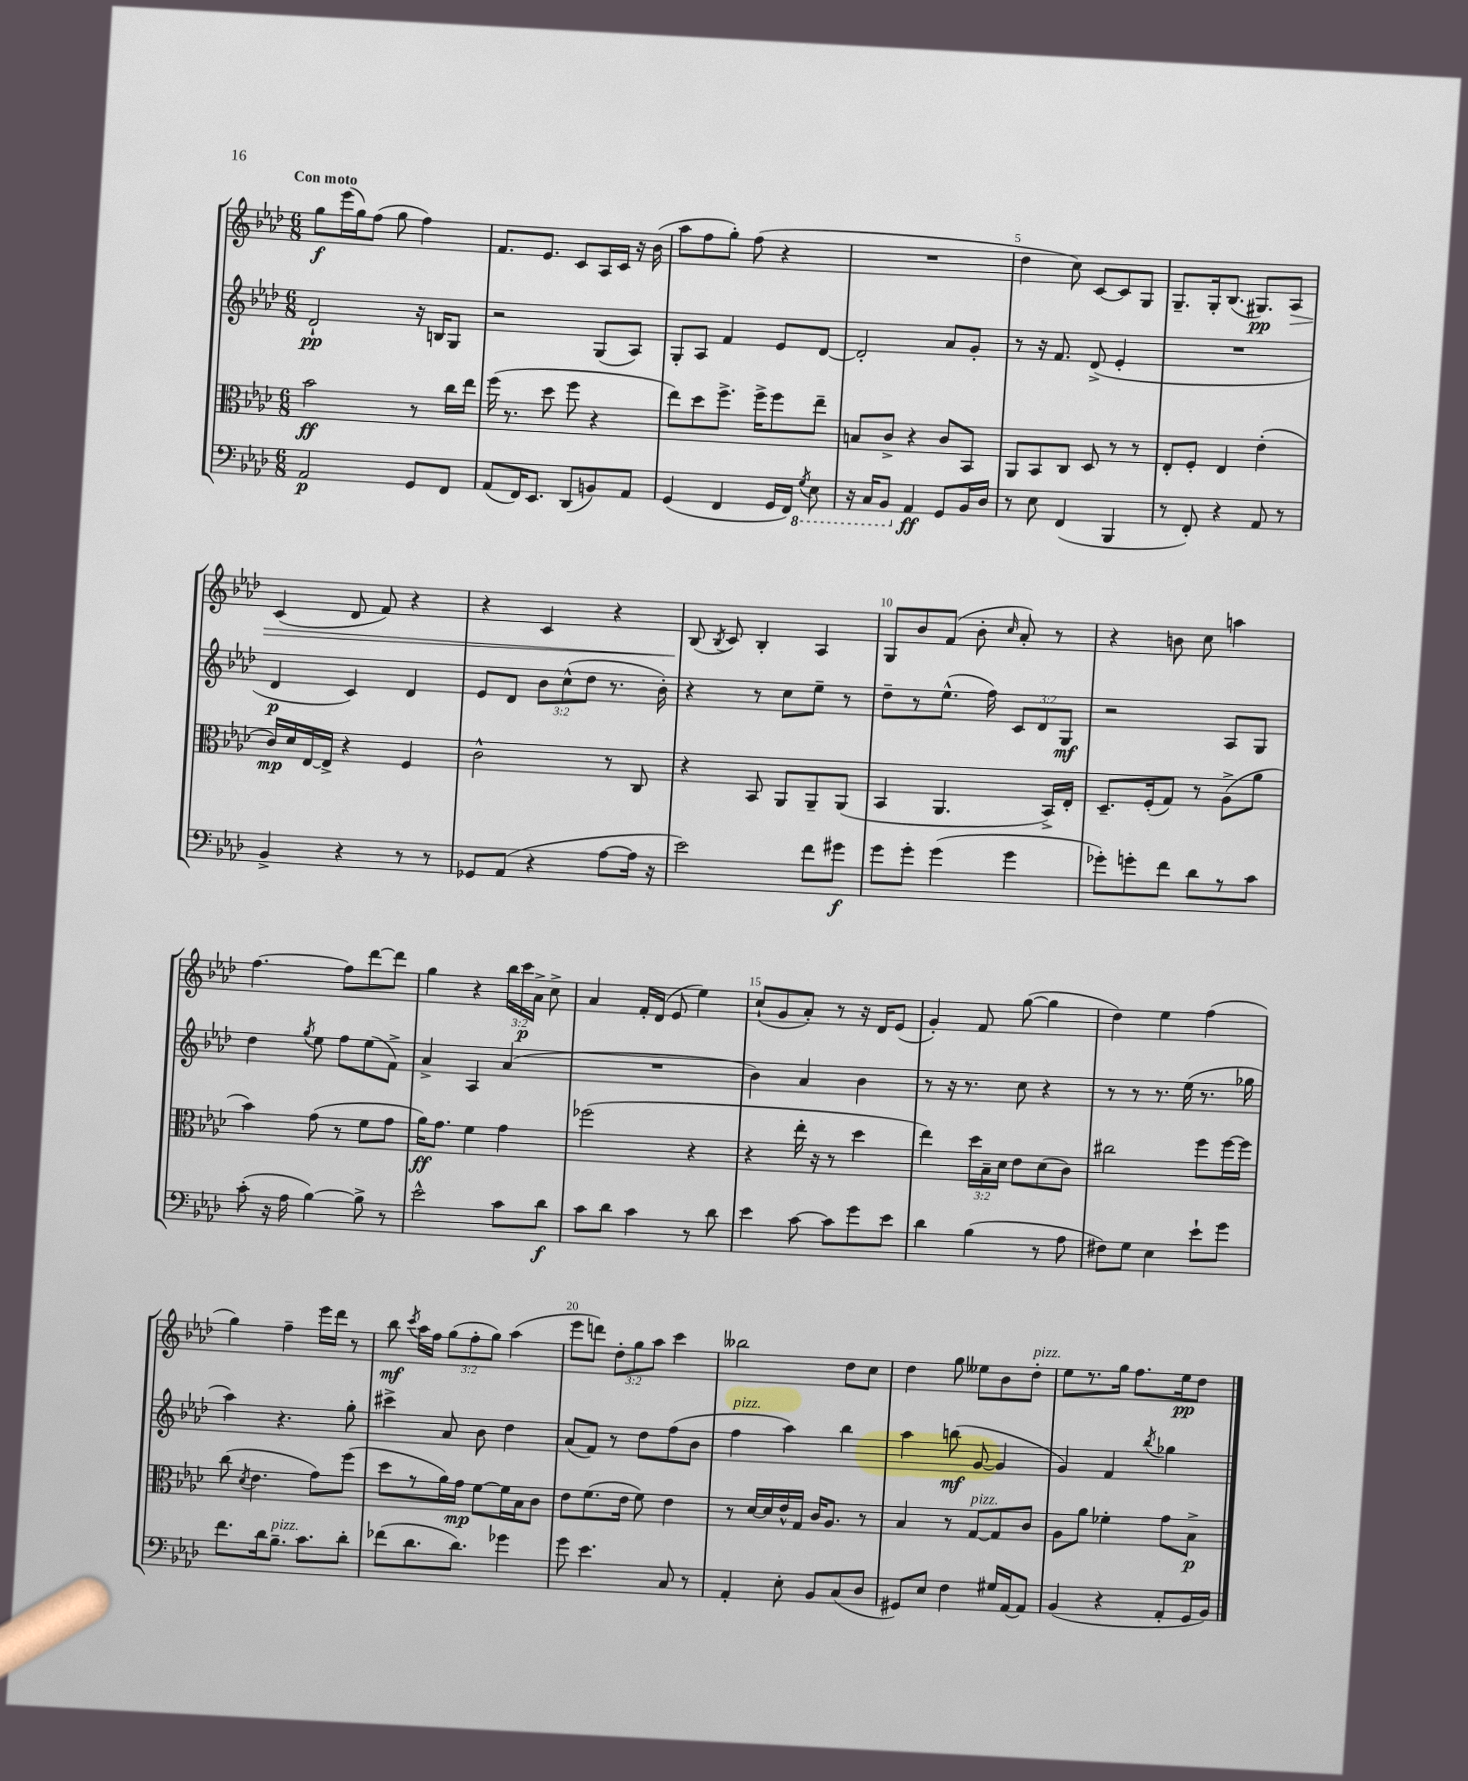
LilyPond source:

<<
\new StaffGroup <<
\new Staff = "s0" {
    \clef treble \key aes \major \numericTimeSignature \time 6/8 \override Staff.TupletNumber.text = #tuplet-number::calc-fraction-text \tempo "Con moto"
    \autoBeamOff g''8[\f ees'''16( g''16) f''8]( g''8 f''4) |
    f'8.[ ees'8.] c'8[ aes16 c'16] r16 bes'16( |
    aes''8[ f''8 g''8]-.) f''8( r4 |
    R2. |
    des''4 c''8) c'8[~ c'8 g8] |
    g8.[-- g16-. bes8.]( gis8.[\pp) aes8]\> |
    c'4( des'8 f'8) r4 |
    r4 c'4 r4 |
    bes8\!( \acciaccatura { bes8 } c'8) bes4-. aes4 |
    g8[ bes'8 f'8]( bes'8-. \grace { c''16 } aes'8-.) r8 |
    r4 b'8 c''8 a''4 |
    f''4.~ f''8[ des'''8~ des'''8] |
    g''4 r4 \tuplet 3/2 { bes''16[ c'''16\p aes'16]-> } c''8-> |
    aes'4 f'16[-. des'16]( ees'8 ees''4) |
    c''8[-!( g'8 aes'8]-.) r8 r16 des'16[ ees'8]( |
    g'4-.) f'8 g''8~( g''4 |
    des''4) ees''4 f''4( |
    g''4) f''4-- ees'''16[ des'''16] r8 |
    bes''8\mf \acciaccatura { c'''8 } aes''16[ f''16] \tuplet 3/2 { g''8[( f''8-. g''8]) } aes''4( |
    ees'''8[ d'''8]) \tuplet 3/2 { des''8[-. g''8 aes''8] } c'''4 |
    beses''2 des''8[ c''8] |
    des''4 g''8 eeses''8[ bes'8 des''8]-.^\markup { \italic "pizz." } |
    ees''8[ r8. g''16] f''8.[ ees''16\pp des''8] \bar "|." |
}
\new Staff = "s1" {
    \clef treble \key aes \major \numericTimeSignature \time 6/8 \override Staff.TupletNumber.text = #tuplet-number::calc-fraction-text
    \autoBeamOff des'2-!\pp r16 b16[ g8] |
    r2 g8[( aes8]) |
    g8[-. aes8] f'4 ees'8[ des'8]~ |
    des'2-. aes'8[ g'8]-. |
    r8 r16 f'8. des'8->( ees'4-. |
    R2. |
    des'4\p c'4) des'4 |
    ees'8[ des'8] \tuplet 3/2 { bes'8[ c''8-^( des''8] } r8. bes'16-.) |
    r4 r8 c''8[ ees''8]-- r8 |
    des''8[-- r8 ees''8.]-^( f''16) \tuplet 3/2 { c'8[ des'8 g8]\mf } |
    r2 aes8[ g8] |
    des''4 \acciaccatura { g''8 } ees''8 f''8[ ees''8( f'8]->) |
    aes'4-> aes4 aes'4( |
    R2. |
    bes'4) aes'4 bes'4 |
    r8 r16 r8. c''8 r4 |
    r8 r8 r8. ees''16( r8. ges''16 |
    aes''4) r4. g''8-. |
    cis'''4-> aes'8 bes'8 des''4 |
    aes'8[( f'8]) r8 des''8[ f''8( bes'8] |
    f''4^\markup { \italic "pizz." } aes''4) bes''4 |
    aes''4 b''8\mf( g'8~ g'4 |
    g'4) f'4 \acciaccatura { bes''8 } ges''4 \bar "|." |
}
\new Staff = "s2" {
    \clef alto \key aes \major \numericTimeSignature \time 6/8 \override Staff.TupletNumber.text = #tuplet-number::calc-fraction-text
    \autoBeamOff bes'2\ff r8 c''16[ ees''16] |
    f''16( r8. des''8 f''8 r4 |
    ees''8[) des''8 f''8.]-> f''16[-> f''8 ees''8]-- |
    b8[ c'8]-> r4 c'8[ bes,8] |
    aes,8[ bes,8 c8] des8 r8 r8 |
    ees8[-. f8]-. ees4 ees'4-.( |
    c'16[\mp) des'16 ees16~ ees16]-> r4 f4 |
    c'2-^ r8 c8 |
    r4 bes,8 aes,8[ aes,8-- aes,8]( |
    bes,4 aes,4. bes,16[->) ees16]-. |
    des8.[-- f16-.( g8]) r8 aes8[->( aes'8] |
    bes'4) g'8( r8 f'8[ g'8] |
    aes'16[\ff) g'8.] f'4 g'4 |
    fes''2( r4 |
    r4 ees''16-. r16 r8 des''4 |
    ees''4) \tuplet 3/2 { des''16[ bes16-- des'16] } ees'8[ des'8( c'8]) |
    cis''2 f''8[ f''16~ f''16] |
    c''8( \acciaccatura { des'8 } ees'4. g'8[) f''8]( |
    des''8[ r8 aes'16) g'16]\mp f'8[~ f'16 bes16 c'8] |
    ees'8[ f'8.( ees'16] f'8) ees'4 |
    r8 des'16[~ des'16 ees'16-^ g16] c'16[ aes8.] r8 |
    bes4 r8 g8[~^\markup { \italic "pizz." } g8 c'8] |
    aes8[ aes'8] fes'4-. g'8[ bes8]->\p \bar "|." |
}
\new Staff = "s3" {
    \clef bass \key aes \major \numericTimeSignature \time 6/8
    \autoBeamOff aes,2\p g,8[ f,8] |
    aes,8[( f,16) ees,8.] des,8[( b,8) aes,8] |
    g,4( f,4 g,16[ f,16]) \ottava #-1 \acciaccatura { g,8 } ees,8 |
    r16 c,16[ bes,,8] \ottava #0 aes,4\ff g,8[ bes,16 des16] |
    r8 ees8 f,4( bes,,4 |
    r8 f,8-.) r4 aes,8 r8 |
    bes,4-> r4 r8 r8 |
    ges,8[ aes,8]( r4 aes8[~ aes16] r16 |
    ees'2) f'8[ gis'8]\f |
    g'8[ g'8]-. g'4( g'4 |
    ges'8[-.) g'8-. f'8] des'8[ r8 c'8] |
    c'8-.( r16 aes16 bes4~) bes8-> r8 |
    ees'2-^ c'8[ des'8]\f |
    c'8[ des'8] c'4 r8 des'8 |
    ees'4 c'8~ c'8[ g'8 ees'8] |
    des'4 bes4( r8 aes8 |
    fis8[) g8] ees4 ees'8[-! g'8] |
    f'8.[ des'16 bes8.]--^\markup { \italic "pizz." } c'8.[ des'8]-. |
    fes'8[( des'8. des'8.]) ges'4 |
    g'8 ees'4. c8 r8 |
    aes,4-. ees8-. bes,8[ c8( des8] |
    gis,8[) ees8] f4 gis16[ aes,16~ aes,8] |
    bes,4( r4 aes,8[-. g,16 bes,16]) \bar "|." |
}
>>
>>
\layout { \context { \Score \override BarNumber.break-visibility = ##(#f #t #t) barNumberVisibility = #(every-nth-bar-number-visible 5) } }
